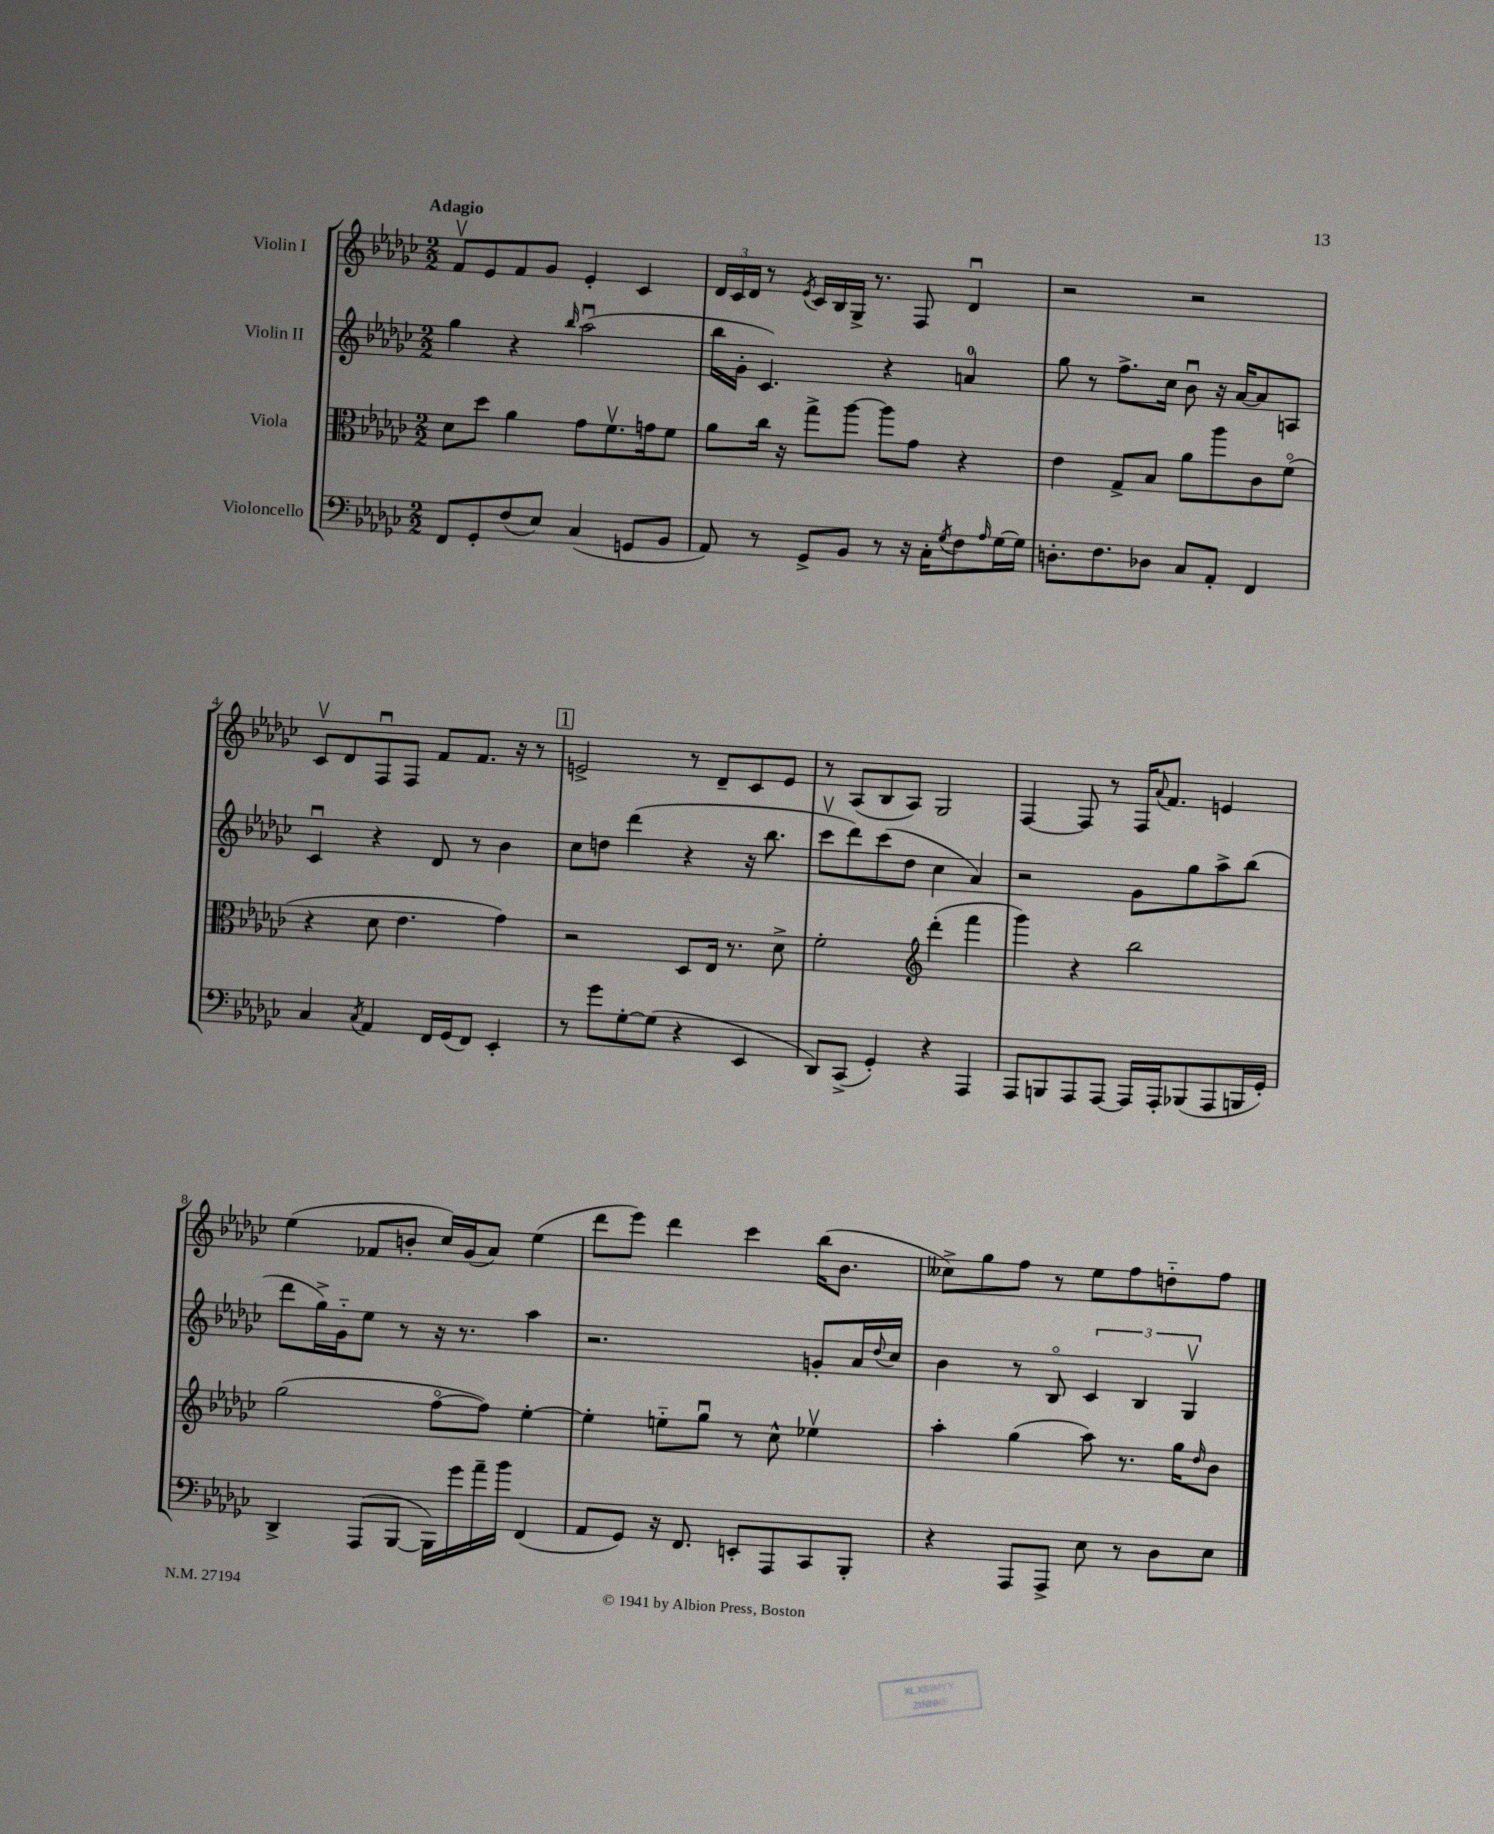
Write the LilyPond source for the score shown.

<<
\new StaffGroup <<
\new Staff = "s0" \with { instrumentName = "Violin I" } {
    \clef treble \key ges \major \numericTimeSignature \time 2/2 \tempo "Adagio"
    f'8\upbow ees'8 f'8 ges'8 ees'4-. ces'4 |
    \tuplet 3/2 { des'16 ces'16 des'16 } r8 \acciaccatura { ees'8 } ces'16 bes16 ges16-> r8. f8 des'4\downbow |
    r2 r2 |
    ces'8\upbow des'8 f8\downbow f8 f'8 f'8. r16 r8 |
    \mark \markup { \box "1" } e'2-> r8 des'8-- ces'8 e'8 |
    r8 aes8( bes8 aes8) ges2 |
    f4~ f8 r8 f16 \appoggiatura { aes'8 } f'8. e'4 |
    ees''4( fes'8 b'8-. ces''16) ges'16( aes'8) ees''4( |
    des'''8 ees'''8) des'''4 ces'''4 bes''16( bes'8. |
    ceses''8->) ges''8 f''8 r8 ees''8 f''8 d''8-_ f''8 \bar "|." |
}
\new Staff = "s1" \with { instrumentName = "Violin II" } {
    \clef treble \key ges \major \numericTimeSignature \time 2/2
    ges''4 r4 \grace { bes''16 } aes''2\downbow( |
    bes''16 ges'16-. ces'4.) r4 a'4-0 |
    ges''8 r8 f''8.-> ces''16 bes'8\downbow r16 aes'16~ aes'8 a8 |
    ces'4\downbow r4 des'8 r8 bes'4 |
    \mark \markup { \box "1" } ces''8 d''8 des'''4( r4 r16 bes''8. |
    ces'''8\upbow des'''8) ces'''8( des''8 ces''4 aes'4) |
    r2 ges'8 ges''8 aes''8-> bes''8( |
    des'''8 ges''16->) ges'16-_ ees''8 r8 r16 r8. aes''4 |
    r2. g'8-. aes'16 \appoggiatura { des''8 } ces''16 |
    bes'4 r8 bes8\flageolet \tuplet 3/2 { ces'4 bes4 ges4\upbow } \bar "|." |
}
\new Staff = "s2" \with { instrumentName = "Viola" } {
    \clef alto \key ges \major \numericTimeSignature \time 2/2
    des'8 des''8 aes'4 ges'8 f'8.\upbow g'16 f'8 |
    aes'8 ces''16 r16 ges''8-> aes''8~ aes''8 ges'8 r4 |
    ees'4 ges8-> bes8 aes'8 aes''8 ces'8 f'8\flageolet( |
    r4 des'8 ees'4. ges'4) |
    \mark \markup { \box "1" } r2 des8 ees16 r8. des'8-> |
    f'2-. \clef treble des'''4-.( f'''4 |
    ges'''4) r4 bes''2 |
    ges''2( f''8~\flageolet f''8) ees''4~-. |
    ees''4-. e''8-_ ges''8\downbow r8 ces''8-^ ees''4\upbow |
    aes''4-. ges''4( aes''8) r8. ges''16 \grace { des''16 } bes'8 \bar "|." |
}
\new Staff = "s3" \with { instrumentName = "Violoncello" } {
    \clef bass \key ges \major \numericTimeSignature \time 2/2
    f,8 ges,8-. f8( ees8) ces4( g,8 bes,8 |
    aes,8) r8 ges,8-> bes,8 r8 r16 ces16-. \acciaccatura { ges8 } f8 \grace { aes16 } ges16~ ges16 |
    d8.-. f8. des8 ces8 aes,8-. f,4 |
    ces4 \acciaccatura { ces8 } aes,4 f,16 ges,16( f,8) ees,4-. |
    \mark \markup { \box "1" } r8 ges'8 ges8~-. ges8( r4 ees,4 |
    des,8) ces,8->( ges,4-.) r4 aes,,4 |
    aes,,8 b,,8 aes,,8 aes,,8~ aes,,16 aes,,16-. bes,,8( aes,,8 b,,16 ges,16-.) |
    des,4-> aes,,8( bes,,8~ bes,,16) ges'16 aes'16-- bes'16 f,4( |
    aes,8 ges,8) r16 f,8. e,8-. aes,,8 ces,8 bes,,8-. |
    r4 aes,,8 aes,,8-> ees8 r8 des8 ees8 \bar "|." |
}
>>
>>
